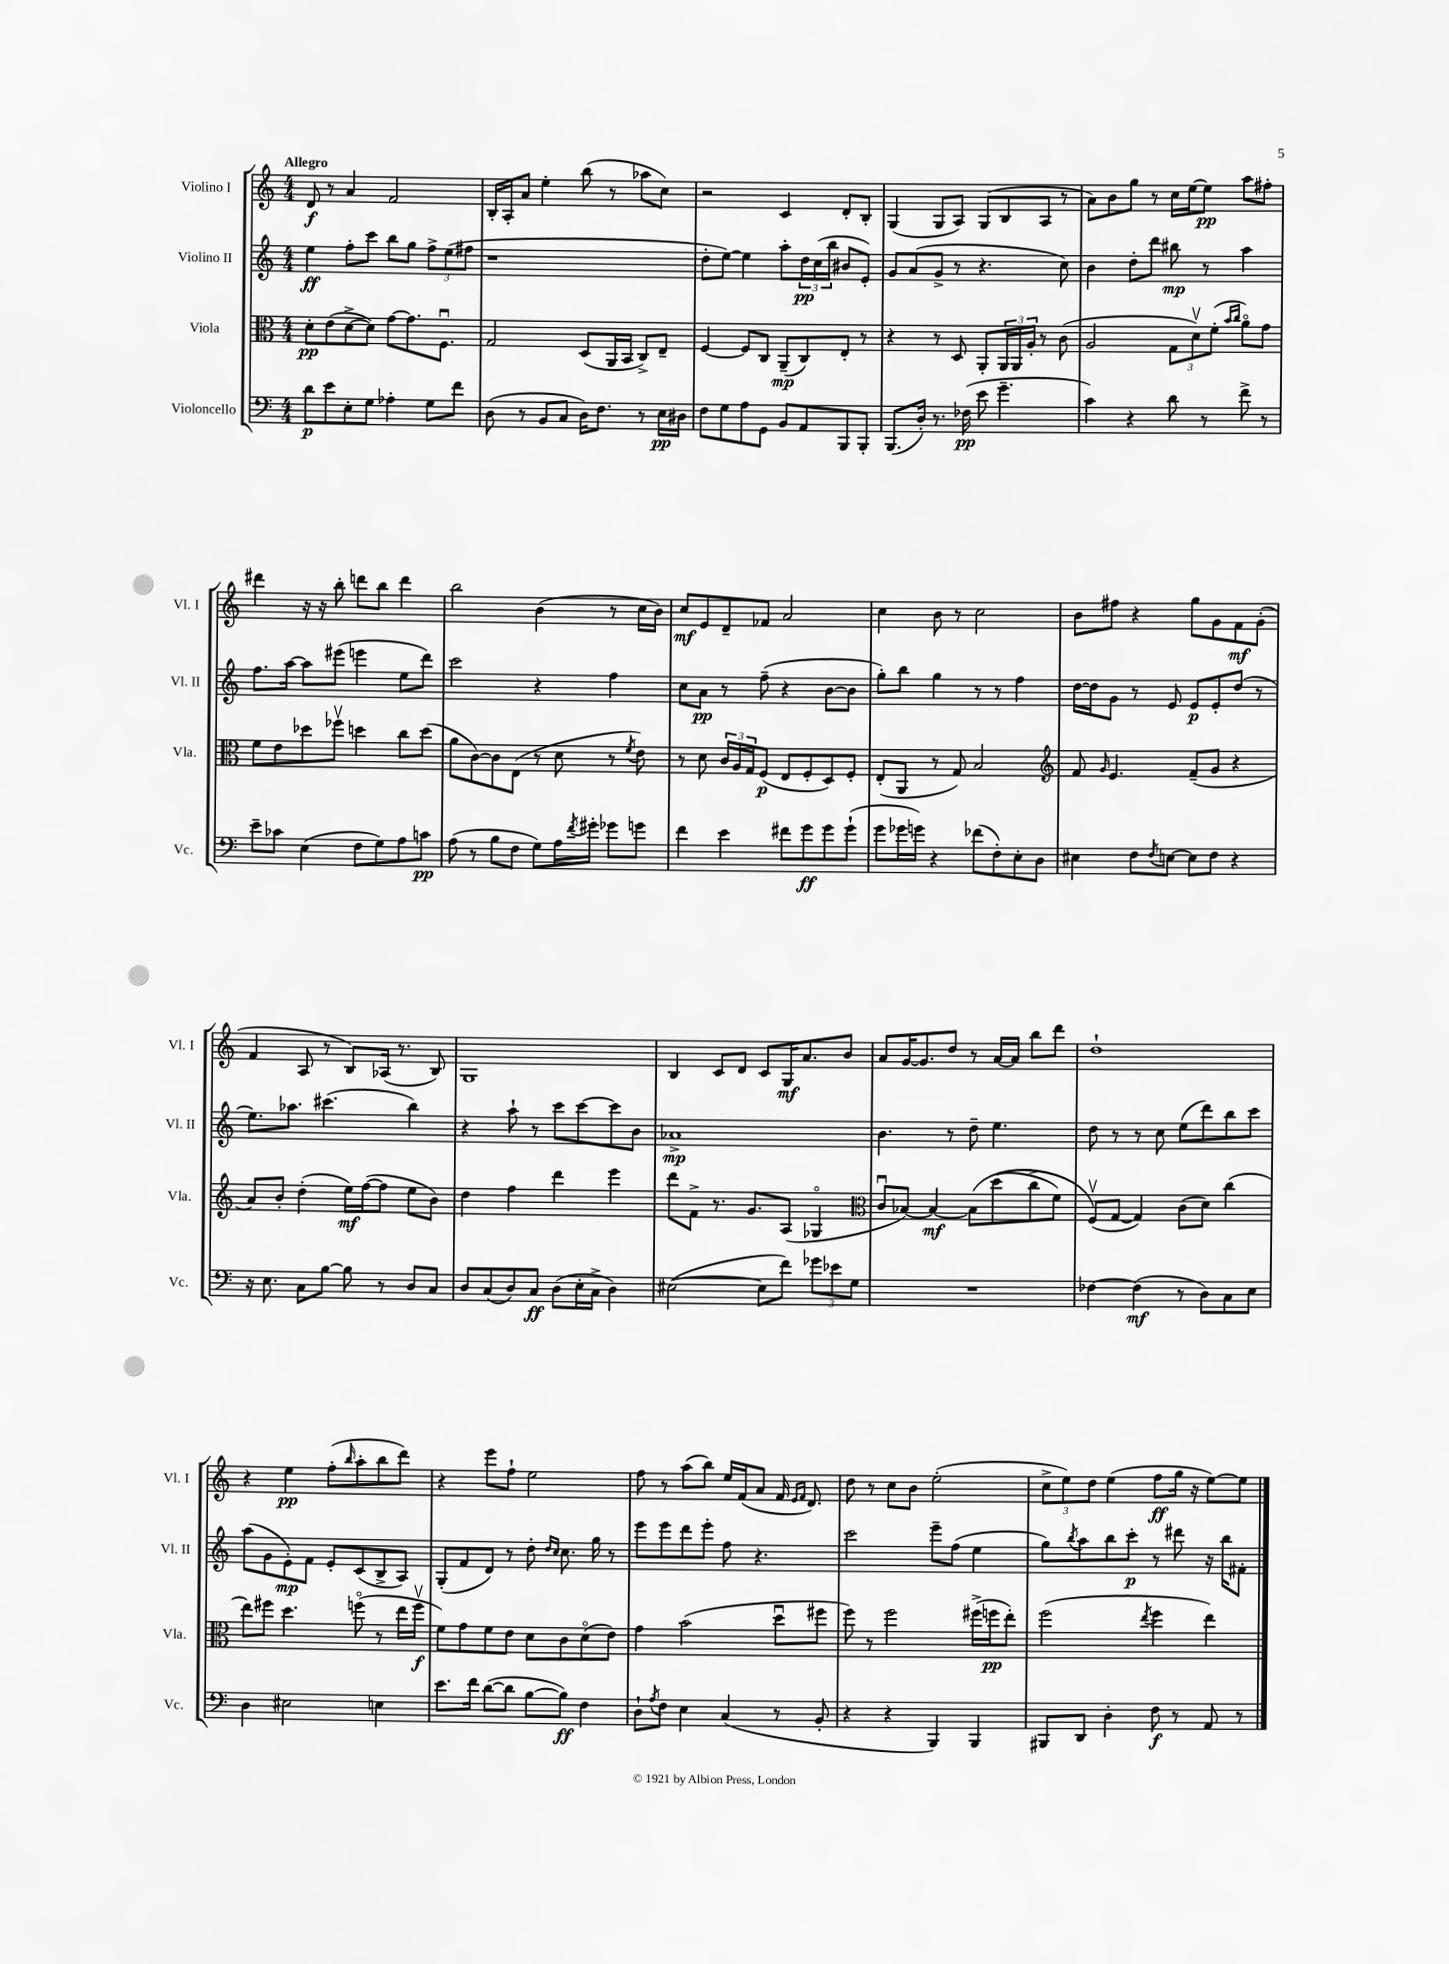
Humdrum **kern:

**kern	**dynam	**kern	**dynam	**kern	**dynam	**kern	**dynam
*part4	*part4	*part3	*part3	*part2	*part2	*part1	*part1
*staff4	*staff4	*staff3	*staff3	*staff2	*staff2	*staff1	*staff1
*I"Violoncello	*	*I"Viola	*	*I"Violino II	*	*I"Violino I	*
*I'Vc.	*	*I'Vla.	*	*I'Vl. II	*	*I'Vl. I	*
*clefF4	*	*clefC3	*	*clefG2	*	*clefG2	*
*k[]	*	*k[]	*	*k[]	*	*k[]	*
*M4/4	*	*M4/4	*	*M4/4	*	*M4/4	*
=1	=1	=1	=1	=1	=1	=1	=1
!	!	!	!	!	!	!LO:TX:a:B:t=Allegro	!
8d\L	p	8d'\L	pp	4ee\	ff	8d/	f
8e\	.	(8e\	.	.	.	8r	.
8E'\	.	[8d^\	.	8ff'\L	.	4a/	.
8G\J	.	8d\J])	.	8ccc\J	.	.	.
4A-X'\	.	[8g\L	.	8bb\L	.	2f/	.
.	.	8.g\]	.	8gg\J	.	.	.
8G\L	.	.	.	12ff^\L	.	.	.
.	.	8.Fu\J	.	.	.	.	.
.	.	.	.	(12ee\	.	.	.
8f\J	.	.	.	.	.	.	.
.	.	.	.	12ff#X\J	.	.	.
=2	=2	=2	=2	=2	=2	=2	=2
(8D\	.	2G/	.	1r	.	16B'/LL	.
.	.	.	.	.	.	16A'/J	.
8r	.	.	.	.	.	8a/J	.
8BB/L	.	.	.	.	.	4ee'\	.
8C/J	.	.	.	.	.	.	.
16D\KL)	.	(8D/L	.	.	.	(8bb\	.
8.F\J	.	.	.	.	.	.	.
.	.	16AA/L	.	.	.	8r	.
.	.	16BB/JJ	.	.	.	.	.
8r	.	8C^/L)	.	.	.	8aa-X\L	.
16E\LL	pp	8E~/J	.	.	.	8cc\J)	.
16D#X\JJ	.	.	.	.	.	.	.
=3	=3	=3	=3	=3	=3	=3	=3
8F\L	.	[4F/	.	8dd'\L	.	2r	.
8G\	.	.	.	[8ee\J)	.	.	.
8A\	.	8F/L]	.	4ee\]	.	.	.
8GG\J	.	8C/J	.	.	.	.	.
8BB/L	.	(8AA~/L	mp	8aa'\L	.	4c/	.
8AA/	.	8C/)	.	24dd\L	pp	.	.
.	.	.	.	(24cc\	.	.	.
.	.	.	.	24bb\JJ	.	.	.
8BBB/	.	8E'/J	.	8b#X/L	.	8d'/L	.
8BBB'/J	.	8r	.	8e'/J)	.	8B'/J	.
=4	=4	=4	=4	=4	=4	=4	=4
(8.BBB/L	.	4r	.	8g/L	.	(4G/	.
.	.	.	.	(8a/	.	.	.
16D'/Jk)	.	.	.	.	.	.	.
8.r	.	8r	.	8g^/J	.	8G/L	.
.	.	8D/	.	8r	.	8A/J)	.
(16F-X\	pp	.	.	.	.	.	.
8e\	.	8AA'/L	.	4.r	.	(8G/L	.
4.g~\	.	24AA/L	.	.	.	8B/	.
.	.	24AA/	.	.	.	.	.
.	.	24A'/JJ	.	.	.	.	.
.	.	8r	.	.	.	8A/J	.
.	.	(8c\	.	8cc\)	.	8r	.
=5	=5	=5	=5	=5	=5	=5	=5
4c\)	.	2A/	.	4b\	.	8a\L)	.
.	.	.	.	.	.	8b\	.
4r	.	.	.	8dd'\L	.	8gg\J	.
.	.	.	.	8ddd\J	.	8r	.
8d\	.	12G\L	.	8bb#X\	mp	16cc\LL	.
.	.	.	.	.	.	[16ee\J	.
.	.	12dv\)	.	.	.	.	.
8r	.	.	.	8r	.	8ee\J]	pp
.	.	(12f'\J	.	.	.	.	.
.	.	16qqb/LL	.	.	.	.	.
.	.	16qqcc/JJ	.	.	.	.	.
8f^\	.	8a\L)	.	4aa\	.	8aa\L	.
8r	.	8g\J	.	.	.	8ff#X'\J	.
!!LO:LB:g=z
=6	=6	=6	=6	=6	=6	=6	=6
8e~\L	.	8f\L	.	8.ff\L	.	4ddd#X\	.
8c-X\J	.	8e\	.	.	.	.	.
.	.	.	.	[16aa\Jk	.	.	.
(4E\	.	8dd-X\	.	8aa\L]	.	16r	.
.	.	.	.	.	.	16r	.
.	.	8ff-Xv\J	.	(8eee#X\J	.	8bb'\	.
8F\L	.	4ddn\	.	4eeen\	.	8dddn\L	.
8G\)	.	.	.	.	.	8bb\J	.
8A\	.	8cc\L	.	8ee\L	.	4ddd\	.
8cn\J	pp	(8dd\J	.	8ddd\J)	.	.	.
=7	=7	=7	=7	=7	=7	=7	=7
(8A\	.	8a\L	.	2ccc\	.	2bb\	.
8r	.	[8c\)	.	.	.	.	.
8B\L	.	8c\]	.	.	.	.	.
8F\J	.	(8E\J	.	.	.	.	.
8G\L)	.	8r	.	4r	.	(4b\	.
16A\L	.	8d\	.	.	.	.	.
8qf/	.	.	.	.	.	.	.
16g#X'\JJ	.	.	.	.	.	.	.
8g-X\L	.	8r	.	4ff\	.	8r	.
.	.	8qf/	.	.	.	.	.
8gn\J	.	8e\)	.	.	.	16cc\LL	.
.	.	.	.	.	.	16b\JJ)	.
=8	=8	=8	=8	=8	=8	=8	=8
4f\	.	8r	.	8cc\L	.	8cc/L	mf
.	.	8d\	.	8a\J	pp	8e/	.
4e\	.	24c/LL	.	8r	.	8d~/	.
.	.	24A/	.	.	.	.	.
.	.	24G/J	.	.	.	.	.
.	.	(8F/J	p	(8ff~\	.	8f-X/J	.
8f#X\L	.	8E/L	.	4r	.	2a/	.
8g\	ff	8F'/	.	.	.	.	.
8g\	.	8D/)	.	[8b\L	.	.	.
(8g`\J	.	8F'/J	.	8b\J]	.	.	.
=9	=9	=9	=9	=9	=9	=9	=9
8g\L	.	(8E'/L	.	8gg'\L)	.	4cc\	.
16g-X\L	.	8AA/J	.	8bb\J	.	.	.
16gn\JJ)	.	.	.	.	.	.	.
4r	.	8r	.	4gg\	.	8b\	.
.	.	8G/)	.	.	.	8r	.
(8f-X\L	.	2B/	.	8r	.	2cc\	.
8F'\)	.	.	.	8r	.	.	.
8E'\	.	.	.	4ff\	.	.	.
8D\J	.	.	.	.	.	.	.
=10	=10	=10	=10	=10	=10	=10	=10
*	*	*clefG2	*	*	*	*	*
4E#X\	.	8f/	.	[16dd\LL	.	8b\L	.
.	.	.	.	16dd\J]	.	.	.
.	.	16qqg/	.	.	.	.	.
.	.	4.e/	.	8g\J	.	8ff#X\J	.
8F\L	.	.	.	8r	.	4r	.
8qF/	.	.	.	.	.	.	.
[8En\J	.	.	.	8e/	.	.	.
8E\L]	.	(8f~/L	.	8e/L	p	8gg\L	.
8F\J	.	8g/J	.	8e'/	.	8g\	.
4r	.	4r	.	(8dd/J	.	8f\	mf
.	.	.	.	8r	.	(8g'\J	.
!!LO:LB:g=z
=11	=11	=11	=11	=11	=11	=11	=11
16r	.	8a/L)	.	8.ee\L)	.	4f/	.
8.E\	.	.	.	.	.	.	.
.	.	8b'/J	.	.	.	.	.
.	.	.	.	8.aa-X\J	.	.	.
8C\L	.	(4dd'\	.	.	.	8A/	.
[8B\J	.	.	.	(4.ccc#X\	.	8r	.
8B\]	.	16ee\LL)	mf	.	.	8B/L)	.
.	.	([16ff\J	.	.	.	.	.
8r	.	8ff\J]	.	.	.	(16A-X/Jk	.
.	.	.	.	.	.	8.r	.
8D/L	.	8ee\L	.	4bb\)	.	.	.
8C/J	.	8b\J)	.	.	.	8B/)	.
=12	=12	=12	=12	=12	=12	=12	=12
8D/L	.	4dd\	.	4r	.	1G	.
(8C/	.	.	.	.	.	.	.
8D/)	.	4ff\	.	8aa`\	.	.	.
8C/J	ff	.	.	8r	.	.	.
(8D\L	.	4ddd\	.	8ccc\L	.	.	.
16E'\L	.	.	.	[8ccc\	.	.	.
16C^\JJ	.	.	.	.	.	.	.
4D\)	.	4eee\	.	8ccc\]	.	.	.
.	.	.	.	8b\J	.	.	.
=13	=13	=13	=13	=13	=13	=13	=13
([2E#X\	.	8ddd\L	.	1a-X^	mp	4B/	.
.	.	8f^\J	.	.	.	.	.
.	.	8.r	.	.	.	8c/L	.
.	.	.	.	.	.	8d/J	.
.	.	8.g/L	.	.	.	.	.
8E#\L]	.	.	.	.	.	8c/L	.
8f\J)	.	(8A/J	.	.	.	16G/K	mf
.	.	.	.	.	.	8.a/	.
12g-X\L	.	4G-X/	.	.	.	.	.
12e-X\	.	.	.	.	.	.	.
.	.	.	.	.	.	8b/J	.
12G\J	.	.	.	.	.	.	.
=14	=14	=14	=14	=14	=14	=14	=14
*	*	*clefC3	*	*	*	*	*
1r	.	8cu/L	.	4.b\	.	8a/L	.
.	.	[8B-X/J)	.	.	.	[16g/K	.
.	.	.	.	.	.	8.g/]	.
.	.	4B-/_	mf	.	.	.	.
.	.	.	.	8r	.	8dd/J	.
.	.	(8B-\L]	.	8dd~\	.	8r	.
.	.	(8dd\	.	4.ee\	.	[16a/LL	.
.	.	.	.	.	.	16a/JJ]	.
.	.	8cc^\	.	.	.	8bb\L	.
.	.	8f\J)	.	.	.	8ddd\J	.
=15	=15	=15	=15	=15	=15	=15	=15
[4F-X\	.	(8Fv/L)	.	8dd\	.	1dd`	.
.	.	[8G/J	.	8r	.	.	.
(4F-\]	mf	4G/])	.	8r	.	.	.
.	.	.	.	8cc\	.	.	.
8r	.	(8c\L	.	(8ee\L	.	.	.
8D\L)	.	8d\J)	.	8ddd\)	.	.	.
8C\	.	(4cc\	.	8bb\	.	.	.
8E\J	.	.	.	8ccc\J	.	.	.
!!LO:LB:g=z
=16	=16	=16	=16	=16	=16	=16	=16
4D\	.	8ee\L)	.	(8aa\L	.	4r	.
.	.	8ff#X\J	.	8g\	.	.	.
2E#X\	.	4.dd\	.	8e'\)	mp	4ee\	pp
.	.	.	.	8f\J	.	.	.
.	.	.	.	8e'/L	.	(8ff'\L	.
.	.	.	.	.	.	16qqbb/	.
.	.	(8ffn\	.	(8c/	.	8aa'\	.
4En\	.	8r	.	8B^/	.	8bb\	.
.	.	16ee\LL	.	8A/J)	.	8ddd\J)	.
.	.	16ffv\JJ	f	.	.	.	.
=17	=17	=17	=17	=17	=17	=17	=17
8.e\L	.	8f\L)	.	(8G'/L	.	4r	.
.	.	8g\	.	8f/	.	.	.
16f\Jk	.	.	.	.	.	.	.
([8d\L	.	8f\	.	8d/J)	.	8eee\L	.
8d\J]	.	8e\J	.	8r	.	8ff`\J	.
[8B\L	.	8d\L	.	8dd'\	.	2ee\	.
.	.	.	.	16qqdd/LL	.	.	.
.	.	.	.	16qqcc/JJ	.	.	.
8B\J])	ff	8c\	.	8.cc\	.	.	.
4F\	.	(8d\	.	.	.	.	.
.	.	.	.	16gg\	.	.	.
.	.	8e\J)	.	8r	.	.	.
=18	=18	=18	=18	=18	=18	=18	=18
8D`\L	.	4g\	.	8eee\L	.	8ff\	.
8qA/	.	.	.	.	.	.	.
8F\J	.	.	.	8eee\	.	8r	.
4E\	.	(2b\	.	8ddd\	.	(8aa\L	.
.	.	.	.	8eee'\J	.	8bb\J)	.
(4C/	.	.	.	8ff\	.	16ee/LL	.
.	.	.	.	.	.	(16f/J	.
.	.	.	.	4.r	.	8a/J	.
8r	.	8ddu\L	.	.	.	16f/	.
.	.	.	.	.	.	16qqe/LL	.
.	.	.	.	.	.	16qqf/JJ	.
.	.	.	.	.	.	8.d/)	.
8BB'/	.	8ff#X\J	.	.	.	.	.
=19	=19	=19	=19	=19	=19	=19	=19
4r	.	8ff\)	.	2ccc\	.	8dd\	.
.	.	8r	.	.	.	8r	.
4r	.	2ff\	.	.	.	8cc\L	.
.	.	.	.	.	.	8b\J	.
4BBB/)	.	.	.	8eee~\L	.	(2ee'\	.
.	.	.	.	(8ff\J	.	.	.
4BBB/	.	(16ff#X^\LL	.	4ee\	.	.	.
.	.	16ffn\J	pp	.	.	.	.
.	.	8ee'\J)	.	.	.	.	.
=20	=20	=20	=20	=20	=20	=20	=20
8BBB#X/L	.	(2ff\	.	8gg\L)	.	12cc^\L	.
.	.	.	.	.	.	12ee\)	.
.	.	.	.	8qbb/	.	.	.
8DD/J	.	.	.	8aa\	.	.	.
.	.	.	.	.	.	12dd\J	.
4D'\	.	.	.	8bb\	.	(4ee\	.
.	.	.	.	8ccc'\J	p	.	.
.	.	8qee/	.	.	.	.	.
8F\	f	4ff\	.	8r	.	8ff\L	ff
8r	.	.	.	8ddd#X\	.	16gg\Jk	.
.	.	.	.	.	.	16r	.
8AA/	.	4ee\)	.	16r	.	[8ee\L)	.
.	.	.	.	16bb\KL	.	.	.
8r	.	.	.	8f#X'\J	.	8ee\J]	.
==	==	==	==	==	==	==	==
*-	*-	*-	*-	*-	*-	*-	*-
